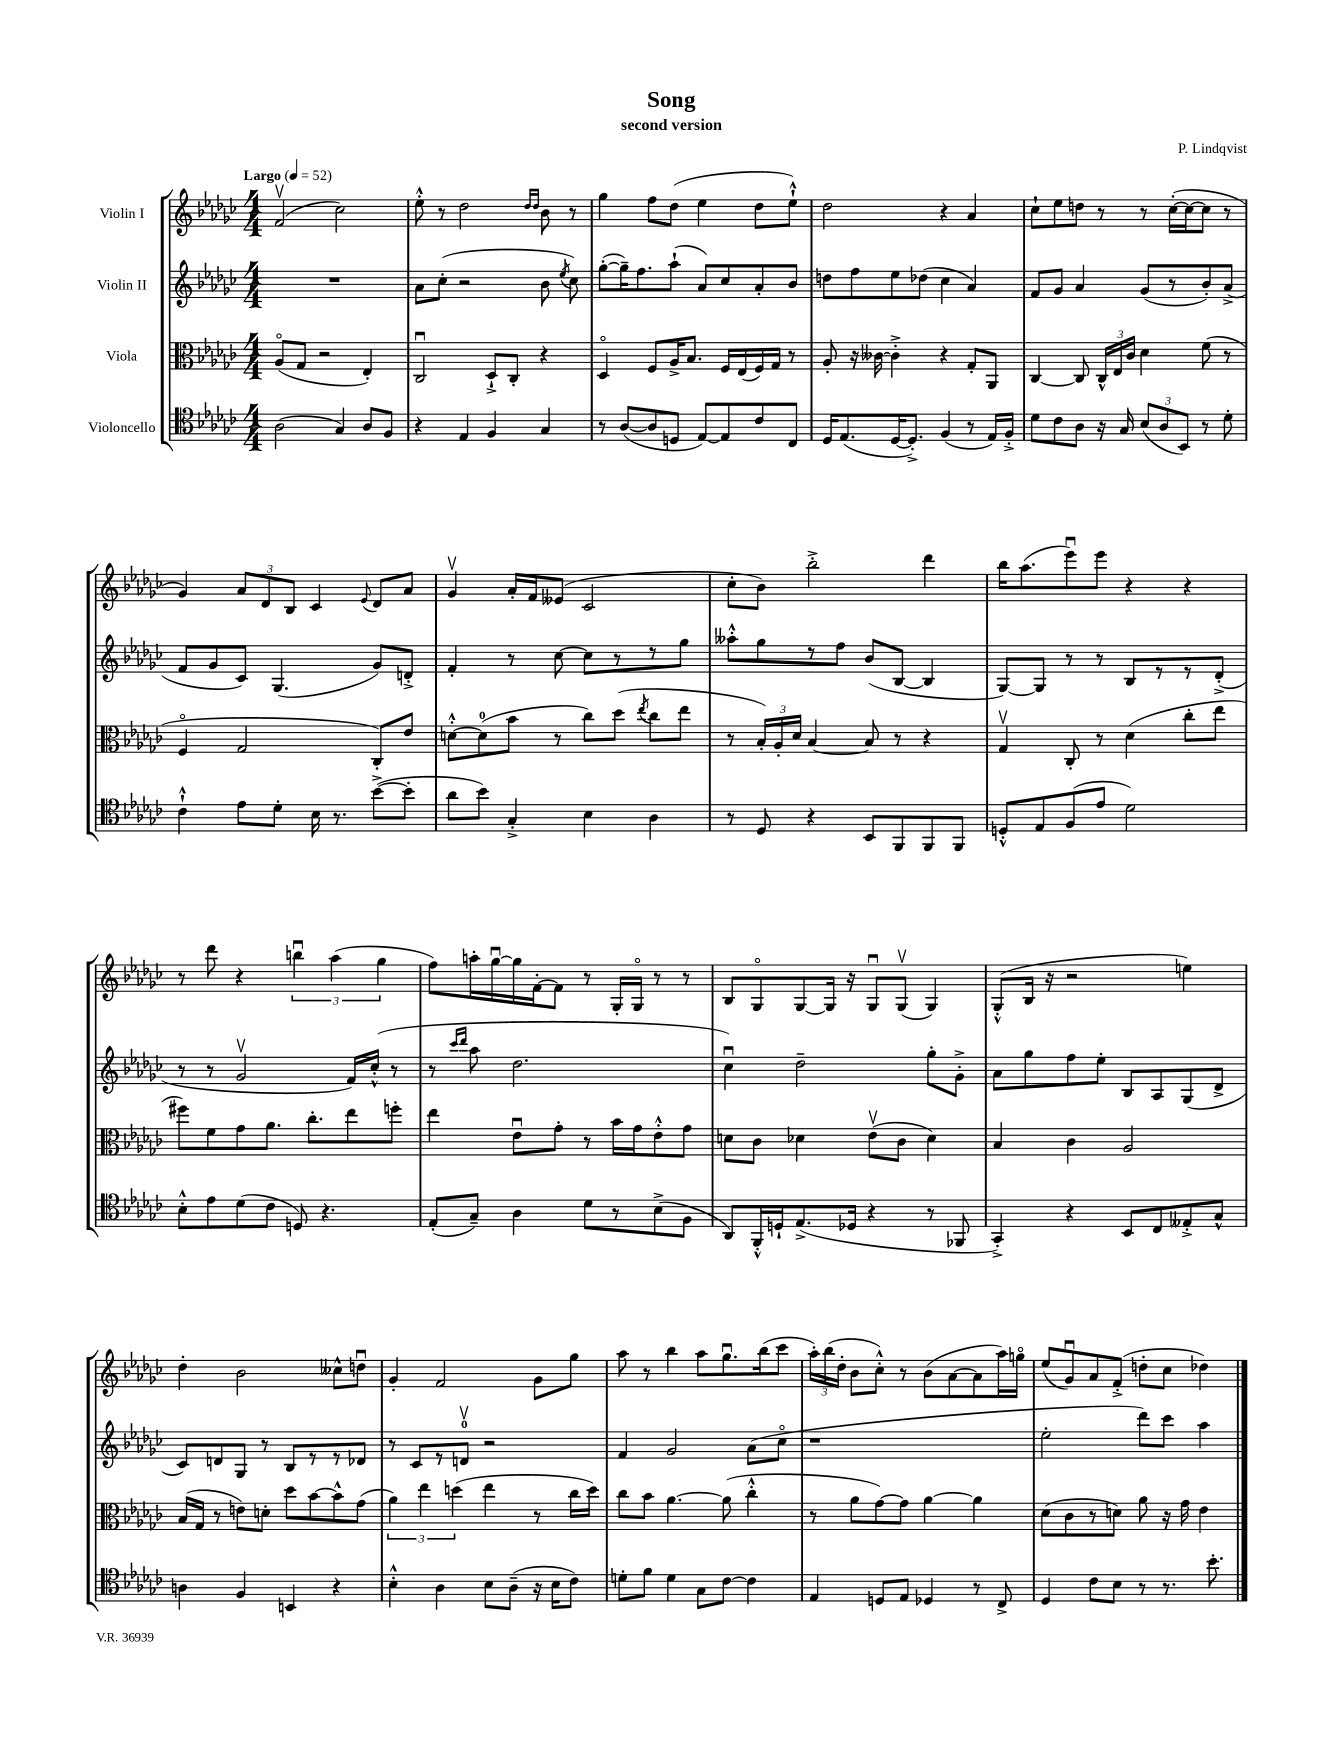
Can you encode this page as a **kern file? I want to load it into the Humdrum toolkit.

**kern	**kern	**kern	**kern
*part4	*part3	*part2	*part1
*staff4	*staff3	*staff2	*staff1
*I"Violoncello	*I"Viola	*I"Violin II	*I"Violin I
*clefC4	*clefC3	*clefG2	*clefG2
*k[b-e-a-d-g-c-]	*k[b-e-a-d-g-c-]	*k[b-e-a-d-g-c-]	*k[b-e-a-d-g-c-]
*M4/4	*M4/4	*M4/4	*M4/4
*MM52	*MM52	*MM52	*MM52
=1	=1	=1	=1
!	!	!	!LO:TX:a:B:t=Largo
(2A-\	(8A-/L	1r	(2fv/
.	8G-/J	.	.
.	2r	.	.
4G-/)	.	.	2cc-\)
8A-/L	4E-'/)	.	.
8F/J	.	.	.
=2	=2	=2	=2
4r	2C-u/	8a-\L	8ee-'^^\
.	.	(8cc-'\J	8r
4E-/	.	2r	2dd-\
4F/	8D-`^/L	.	.
.	8C-'/J	.	.
.	.	.	16qqdd-/LL
.	.	.	16qqdd-/JJ
4G-/	4r	8b-\	8b-\
.	.	8qee-/	.
.	.	8cc-\)	8r
=3	=3	=3	=3
8r	4D-/	([8gg-'\L	4gg-\
([8A-/L	.	16gg-~\K])	.
.	.	8.ff\	.
8A-/]	8F/L	.	8ff\L
8Dn/J	16A-^/K	(8aa-`\J	(8dd-\J
.	8.B-/J	.	.
[8E-/L)	.	8a-/L)	4ee-\
8E-/]	16F/LL	8cc-/	.
.	(16E-/	.	.
8c-/	16F/)	8a-'/	8dd-\L
.	16G-/JJ	.	.
8C-/J	8r	8b-/J	8ee-`^^\J)
=4	=4	=4	=4
16D-/KL	8A-'/	8ddn\L	2dd-\
(8.E-/	.	.	.
.	16r	8ff\	.
.	[16c--X\	.	.
[16D-/K	4c--'^\]	8ee-\	.
8.D-'^/J])	.	.	.
.	.	(8dd-X\J	.
(4F/	4r	4cc-\	4r
8r	8G-'/L	4a-/)	4a-/
16E-/LL)	8AA-/J	.	.
16F'^/JJ	.	.	.
=5	=5	=5	=5
8d-\L	[4C-/	8f/L	8cc-`\L
8c-\	.	8g-/J	8ee-\
8A-\J	8C-/]	4a-/	8ddn\J
16r	24C-^^/LL	.	8r
.	24E-/	.	.
16G-/	.	.	.
.	24c-/JJ	.	.
(12B-/L	4d-\	(8g-/L	8r
12A-/	.	.	.
.	.	8r	([16cc-'\LL
12BB-/J)	.	.	.
.	.	.	16cc-\J_
8r	(8f\	8b-'/)	8cc-\J]
8d-'\	8r	(8a-^/J	8r
!!LO:LB:g=z
=6	=6	=6	=6
4c-`^^\	4F/	8f/L	4g-/)
.	.	8g-/	.
8e-\L	2G-/	8c-/J)	12a-/L
.	.	.	12d-/
8d-'\J	.	(4.G-/	.
.	.	.	12B-/J
16B-\	.	.	4c-/
8.r	.	.	.
.	.	.	8qqe-/
([8b-^\L	8C-'/L)	8g-/L)	8d-/L
8b-'\J]	8e-/J	8dn'^/J	8a-/J
=7	=7	=7	=7
8a-\L	[8dn'^^\L	4f'/	4g-v/
8b-\J)	(8d\]	.	.
4G-'^/	8b-\J	8r	16a-'/LL
.	.	.	16f/J
.	8r	[8cc-\	(8e--X/J
4B-\	8cc-\L)	8cc-\L]	2c-/
.	(8dd-\J	8r	.
.	8qee-/	.	.
4A-\	8cc-\L	8r	.
.	8ee-\J	8gg-\J	.
=8	=8	=8	=8
8r	8r	8aa--X'^^\L	8cc-'\L
8D-/	24B-'/LL)	8gg-\	8b-\J)
.	24A-'/	.	.
.	24d-/JJ	.	.
4r	[4B-/	8r	2bb-'^\
.	.	8ff\J	.
8BB-/L	8B-/]	(8b-/L	.
8FF/	8r	[8B-/J	.
8FF/	4r	4B-/]	4ddd-\
8FF/J	.	.	.
=9	=9	=9	=9
8Dn'^^/L	4G-v/	[8G-/L)	16bb-\KL
.	.	.	(8.aa-\
8E-/	.	8G-/J]	.
(8F/	8C-'/	8r	8eee-u\)
8e-/J	8r	8r	8eee-\J
2d-\)	(4d-\	8B-/L	4r
.	.	8r	.
.	8cc-'\L	8r	4r
.	8ee-\J	(8d-'^/J	.
!!LO:LB:g=z
=10	=10	=10	=10
8B-'^^\L	8ff#X\L)	8r	8r
8e-\	8f\	8r	8ddd-\
(8d-\	8g-\	2g-v/	4r
8c-\J	8.a-\J	.	.
8Dn/)	.	.	6bbnu\
.	8.cc-'\L	.	.
4.r	.	.	.
.	.	.	(6aa-\
.	8ee-\	16f/LL)	.
.	.	(16cc-'^^/JJ	.
.	.	.	6gg-\
.	8ffn'\J	8r	.
=11	=11	=11	=11
(8E-'/L	4ee-\	8r	8ff\L)
.	.	16qqccc-/LL	.
.	.	16qqddd-/JJ	.
8G-~/J)	.	8aa-\	16aan'\L
.	.	.	[16gg-u\
4A-\	8e-u\L	2.dd-\	16gg-\]
.	.	.	[16f'\J
.	8g-'\J	.	8f\J]
8d-\L	8r	.	8r
8r	16b-\LL	.	16G-'/LL
.	16g-\J	.	16G-/JJ
(8B-^\	8e-'^^\	.	8r
8F\J	8g-\J	.	8r
=12	=12	=12	=12
8AA-/L)	8dn\L	4cc-u\)	8B-/L
16FF'^^/L	8c-\J	.	8G-/
16Dn`/J	.	.	.
(8.E-^/	4d-X\	2dd-~\	[8G-/
.	.	.	16G-/Jk]
16D-X/Jk	.	.	16r
4r	(8e-v\L	.	8G-u/L
.	8c-\J	.	(8G-v/J
8r	4d-\)	8gg-'\L	4G-/)
8FF-X/	.	8g-'^\J	.
=13	=13	=13	=13
4GG-'^/)	4B-/	8a-\L	(8G-'^^/L
.	.	8gg-\	16B-/Jk
.	.	.	16r
4r	4c-\	8ff\	2r
.	.	8ee-'\J	.
8BB-/L	2A-/	8B-/L	.
8C-/	.	8A-/	.
8E--X'^/	.	(8G-/	4een\)
8G-^^/J	.	8d-^/J	.
!!LO:LB:g=z
=14	=14	=14	=14
4An\	(16B-/LL	8c-/L)	4dd-'\
.	16G-/JJ	.	.
.	8r	8dn/	.
4F/	8en\L)	8G-/J	2b-\
.	8dn'\J	8r	.
4BBn/	8dd-\L	8B-/L	.
.	[8b-\	8r	.
4r	8b-^^\]	8r	8cc--X^^\L
.	(8g-\J	8d-X/J	8ddnu\J
=15	=15	=15	=15
4B-'^^\	6a-\)	8r	4g-'/
.	.	8c-/L	.
.	6ee-\	.	.
4A-\	.	8r	2f/
.	(6ddn\	.	.
.	.	8dnv/J	.
8B-\L	4ee-\	2r	.
(8A-~\J	.	.	.
16r	8r	.	8g-\L
16B-\KL	.	.	.
8c-\J)	16cc-\LL	.	8gg-\J
.	16dd\JJ)	.	.
=16	=16	=16	=16
8dn'\L	8cc-\L	4f/	8aa-\
8f\J	8b-\J	.	8r
4d\	[4.a-\	2g-/	4bb-\
8G-\L	.	.	8aa-\L
[8c-\J	(8a-\]	.	8.gg-u\
4c-\]	4cc-'^^\	(8a-\L	.
.	.	.	(16bb-\k
.	.	8cc-\J	8ccc-\J
=17	=17	=17	=17
4E-/	8r	1r	24aa-'\LL)
.	.	.	(24bb-\
.	.	.	24dd-'\JJ
.	8a-\L	.	8b-\L
8Dn/L	[8g-\)	.	8cc-'^^\J)
8E-/J	8g-\J]	.	8r
4D-X/	[4a-\	.	(8b-\L
.	.	.	[8a-\
8r	4a-\]	.	8a-\]
8C-^/	.	.	16aa-\L)
.	.	.	16ggn\JJ
=18	=18	=18	=18
4D-/	(8d-\L	2ee-'\	(8ee-/L
.	8c-\	.	8g-u/)
8c-\L	8r	.	8a-/
8B-\J	8dn\J)	.	(8f'^/J
8r	8a-\	8ddd-\L)	8ddn'\L
8.r	16r	8ccc-\J	8cc-\J
.	16g-\	.	.
.	4e-\	4aa-\	4dd-X\)
8.b-'\	.	.	.
==	==	==	==
*-	*-	*-	*-
